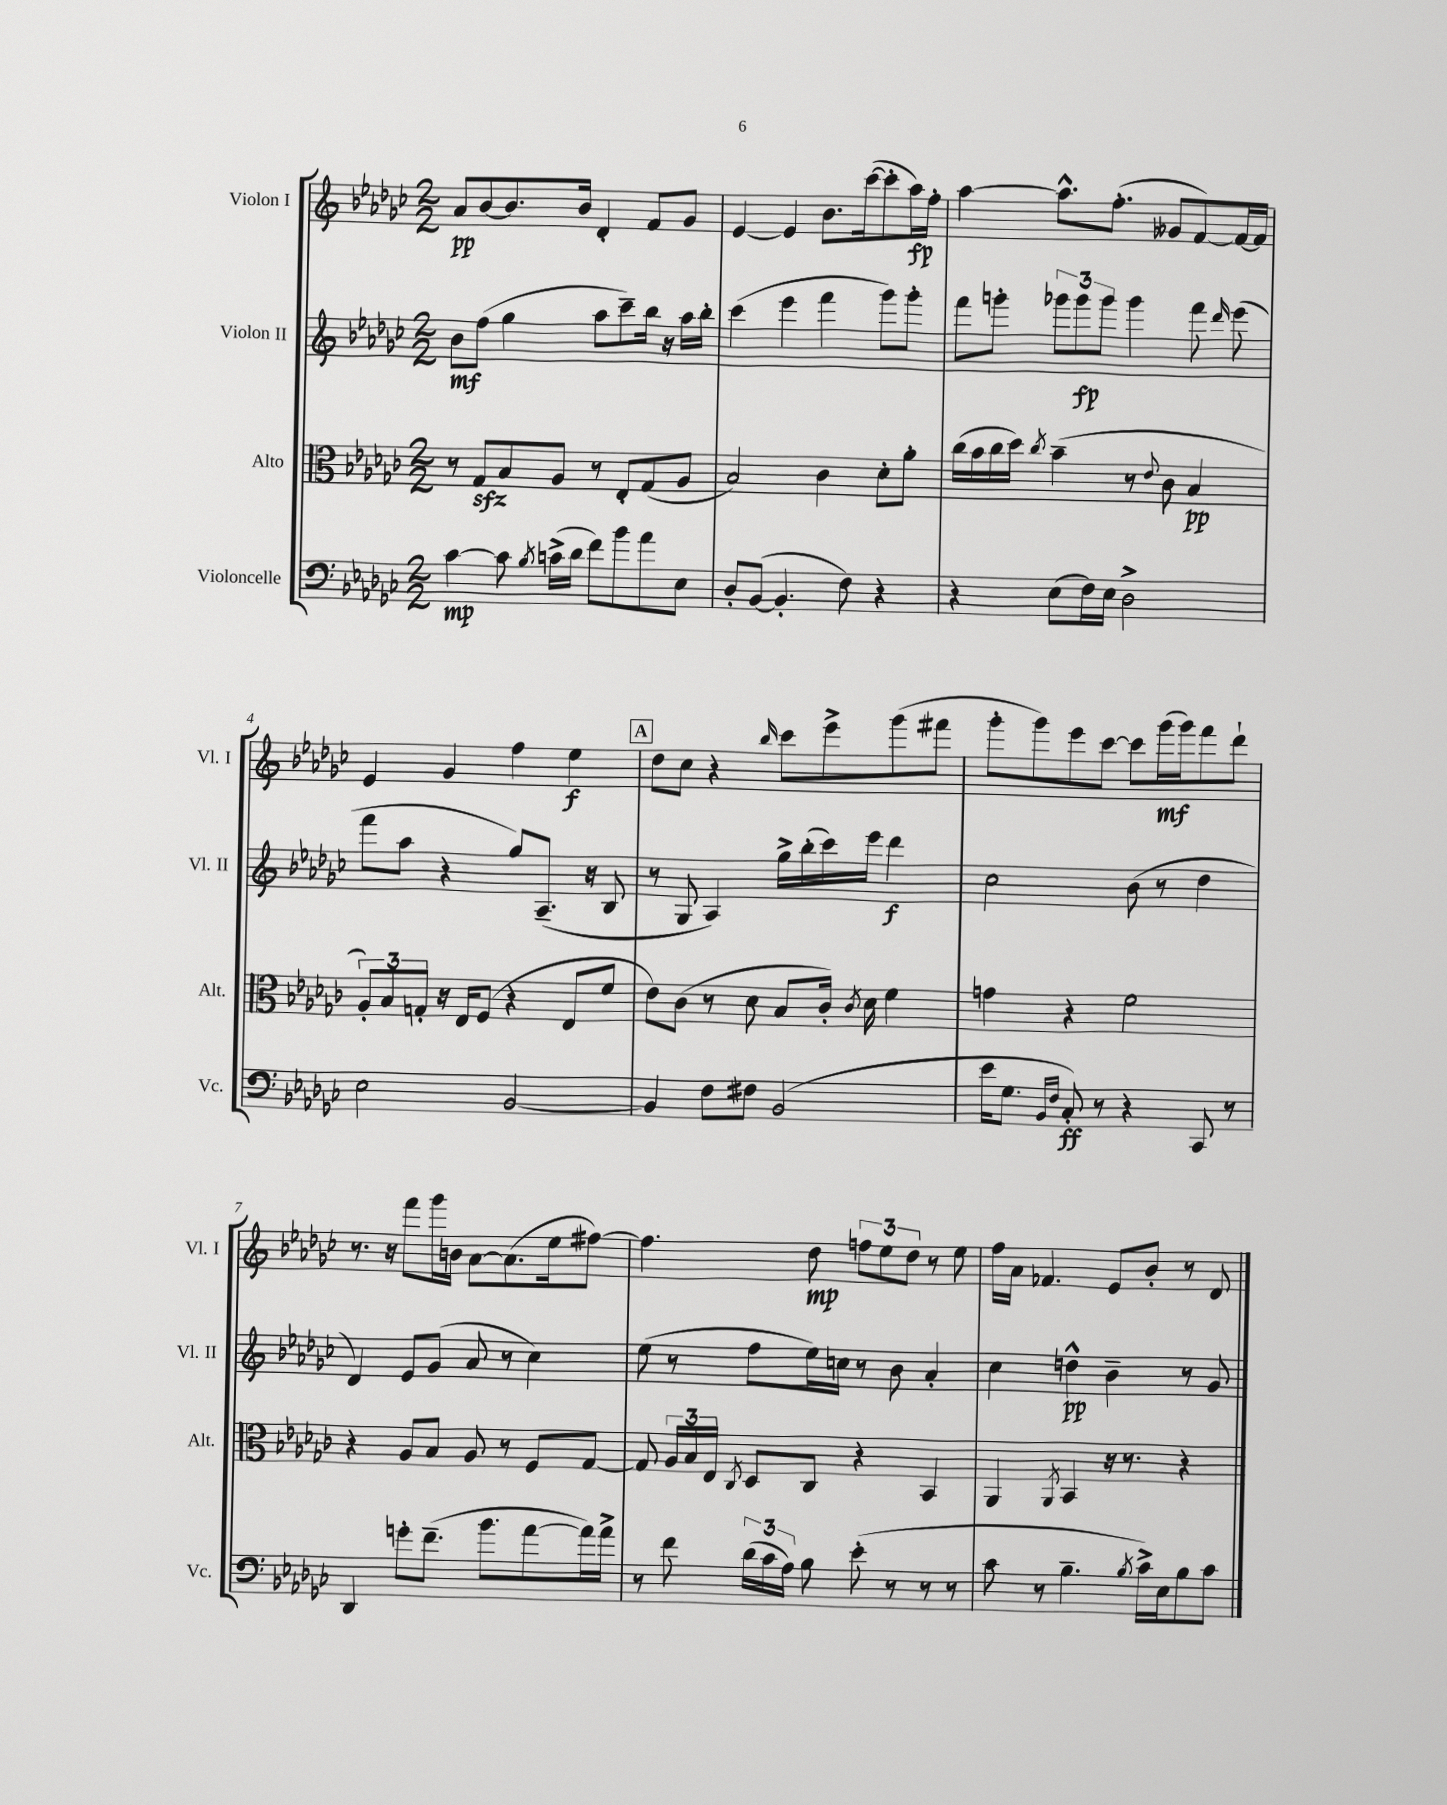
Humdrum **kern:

**kern	**dynam	**kern	**dynam	**kern	**dynam	**kern	**dynam
*part4	*part4	*part3	*part3	*part2	*part2	*part1	*part1
*staff4	*staff4	*staff3	*staff3	*staff2	*staff2	*staff1	*staff1
*I"Violoncelle	*	*I"Alto	*	*I"Violon II	*	*I"Violon I	*
*I'Vc.	*	*I'Alt.	*	*I'Vl. II	*	*I'Vl. I	*
*clefF4	*	*clefC3	*	*clefG2	*	*clefG2	*
*k[b-e-a-d-g-c-]	*	*k[b-e-a-d-g-c-]	*	*k[b-e-a-d-g-c-]	*	*k[b-e-a-d-g-c-]	*
*M2/2	*	*M2/2	*	*M2/2	*	*M2/2	*
=1	=1	=1	=1	=1	=1	=1	=1
[4c-\	mp	8r	.	8b-\L	mf	8a-/L	pp
.	.	8G-zz/L	.	(8ff\J	.	[8b-/	.
8c-\]	.	8B-/	.	4gg-\	.	8.b-/]	.
8qB-/	.	.	.	.	.	.	.
(16cn^\LL	.	8A-/J	.	.	.	.	.
16d-\JJ	.	.	.	.	.	16b-/Jk	.
8f\L)	.	8r	.	8aa-\L	.	4d-'/	.
8b-\	.	8E-'/L	.	8ccc-~\)	.	.	.
8a-\	.	(8G-/	.	16bb-\Jk	.	8f/L	.
.	.	.	.	16r	.	.	.
8E-\J	.	8A-/J	.	16aa-\LL	.	8g-/J	.
.	.	.	.	16bb-'\JJ	.	.	.
=2	=2	=2	=2	=2	=2	=2	=2
8D-'/L	.	2B-/)	.	(4ccc-\	.	[4e-/	.
([8BB-/J	.	.	.	.	.	.	.
4.BB-'/]	.	.	.	4eee-\	.	4e-/]	.
.	.	4c-\	.	4fff\	.	8.b-\L	.
8F\)	.	.	.	.	.	.	.
.	.	.	.	.	.	([16ccc-\k	.
4r	.	8d-'\L	.	8ggg-\L)	.	8ccc-'\]	.
.	.	8a-'\J	.	8ggg-'\J	.	16aa-\L)	fp
.	.	.	.	.	.	16ff'\JJ	.
=3	=3	=3	=3	=3	=3	=3	=3
4r	.	(16cc-\LL	.	8fff\L	.	[4aa-\	.
.	.	16b-\	.	.	.	.	.
.	.	16cc-\	.	8gggn'\J	.	.	.
.	.	16dd-\JJ)	.	.	.	.	.
.	.	8qcc-/	.	.	.	.	.
(8E-\L	.	(4b-~\	.	12ggg-X\L	.	8.aa-^^\L]	.
.	.	.	.	12ggg-\	fp	.	.
16F\L)	.	.	.	.	.	.	.
.	.	.	.	12ggg-\J	.	.	.
16E-\JJ	.	.	.	.	.	(8.ff'\J	.
2D-^\	.	8r	.	4ggg-\	.	.	.
.	.	8qqe-/	.	.	.	.	.
.	.	8c-\	.	.	.	8g--X/L	.
.	.	4B-/	pp	8fff\	.	[8f/)	.
.	.	.	.	16qqddd-/	.	.	.
.	.	.	.	(8eee-\	.	16f/L_	.
.	.	.	.	.	.	16f/JJ]	.
!!LO:LB:g=z
=4	=4	=4	=4	=4	=4	=4	=4
2E-\	.	12A-'/L)	.	8fff\L	.	4e-/	.
.	.	12B-/	.	.	.	.	.
.	.	.	.	8aa-\J	.	.	.
.	.	12Gn'/J	.	.	.	.	.
.	.	16r	.	4r	.	4g-/	.
.	.	16E-/KL	.	.	.	.	.
.	.	(8F/J	.	.	.	.	.
[2BB-/	.	4r	.	8gg-/L)	.	4ff\	.
.	.	.	.	(8.A-~/J	.	.	.
.	.	8E-/L	.	.	.	4ee-\	f
.	.	.	.	16r	.	.	.
.	.	8f/J	.	8B-/	.	.	.
!!LO:REH:place=s1:t=A
=5	=5	=5	=5	=5	=5	=5	=5
4BB-/]	.	8e-\L)	.	8r	.	8dd-\L	.
.	.	(8c-\J	.	8G-/	.	8cc-\J	.
8F\L	.	8r	.	4A-/)	.	4r	.
8F#X\J	.	8d-\	.	.	.	.	.
.	.	.	.	.	.	16qqbb-/	.
(2BB-/	.	8B-/L	.	16gg-^\LL	.	8ccc-\L	.
.	.	.	.	(16bb-'\	.	.	.
.	.	16c-'/Jk)	.	16ccc-\)	.	8eee-^\	.
.	.	8qc-/	.	.	.	.	.
.	.	16d-\	.	16eee-\JJ	.	.	.
.	.	4f\	.	4ddd-\	f	(8ggg-\	.
.	.	.	.	.	.	8fff#X\J	.
=6	=6	=6	=6	=6	=6	=6	=6
16e-\KL	.	4gn\	.	2cc-\	.	8ggg-'\L	.
8.G-\J	.	.	.	.	.	.	.
.	.	.	.	.	.	8ggg-\)	.
16qqBB-/LL	.	.	.	.	.	.	.
16qqF/JJ	.	.	.	.	.	.	.
8C-'/)	ff	4r	.	.	.	8eee-\	.
8r	.	.	.	.	.	[8ccc-\J	.
4r	.	2f\	.	(8b-\	.	8ccc-\L]	.
.	.	.	.	8r	.	(16ggg-\L	mf
.	.	.	.	.	.	16ggg-\J)	.
8CC-/	.	.	.	4dd-\	.	8fff\	.
8r	.	.	.	.	.	8ddd-`\J	.
!!LO:LB:g=z
=7	=7	=7	=7	=7	=7	=7	=7
4DD-/	.	4r	.	4d-/)	.	8.r	.
.	.	.	.	.	.	16r	.
8gn'\L	.	8A-/L	.	8e-/L	.	8fff\L	.
(8.f~\J	.	8B-/J	.	(8g-/J	.	16ggg-\L	.
.	.	.	.	.	.	16bn\JJ	.
.	.	8A-/	.	8a-/	.	[8a-\L	.
8.b-\L	.	.	.	.	.	.	.
.	.	8r	.	8r	.	(8.a-\]	.
[8a-\	.	8F/L	.	4cc-\)	.	.	.
.	.	.	.	.	.	16ee-\k	.
16a-\L])	.	[8G-/J	.	.	.	[8ff#X\J)	.
16a-^\JJ	.	.	.	.	.	.	.
=8	=8	=8	=8	=8	=8	=8	=8
8r	.	8G-/]	.	(8ee-\	.	4.ff#\]	.
8f\	.	24A-/LL	.	8r	.	.	.
.	.	24B-/	.	.	.	.	.
.	.	24E-/JJ	.	.	.	.	.
.	.	8qC-/	.	.	.	.	.
(24d-\LL	.	8D-/L	.	8ff\L	.	.	.
24c-\	.	.	.	.	.	.	.
24A-\JJ)	.	.	.	.	.	.	.
8B-\	.	8C-/J	.	16ee-\L)	.	8dd-\	mp
.	.	.	.	16ccn\JJ	.	.	.
(8e-'\	.	4r	.	8r	.	12ffn\L	.
.	.	.	.	.	.	12ee-\	.
8r	.	.	.	8b-\	.	.	.
.	.	.	.	.	.	12dd-\J	.
8r	.	4BB-/	.	4a-'/	.	8r	.
8r	.	.	.	.	.	8ee-\	.
=9	=9	=9	=9	=9	=9	=9	=9
8c-\	.	4AA-/	.	4cc-\	.	16ff\LL	.
.	.	.	.	.	.	16a-\JJ	.
8r	.	.	.	.	.	4.f-X/	.
.	.	8qAA-/	.	.	.	.	.
4.B-~\	.	4BB-/	.	4ddn^^\	pp	.	.
.	.	16r	.	4b-~\	.	8e-/L	.
.	.	8.r	.	.	.	.	.
8qB-/	.	.	.	.	.	.	.
16c-^\LL)	.	.	.	.	.	8b-'/J	.
16E-\J	.	.	.	.	.	.	.
8B-\	.	4r	.	8r	.	8r	.
8c-\J	.	.	.	8g-/	.	8d-/	.
==	==	==	==	==	==	==	==
*-	*-	*-	*-	*-	*-	*-	*-
